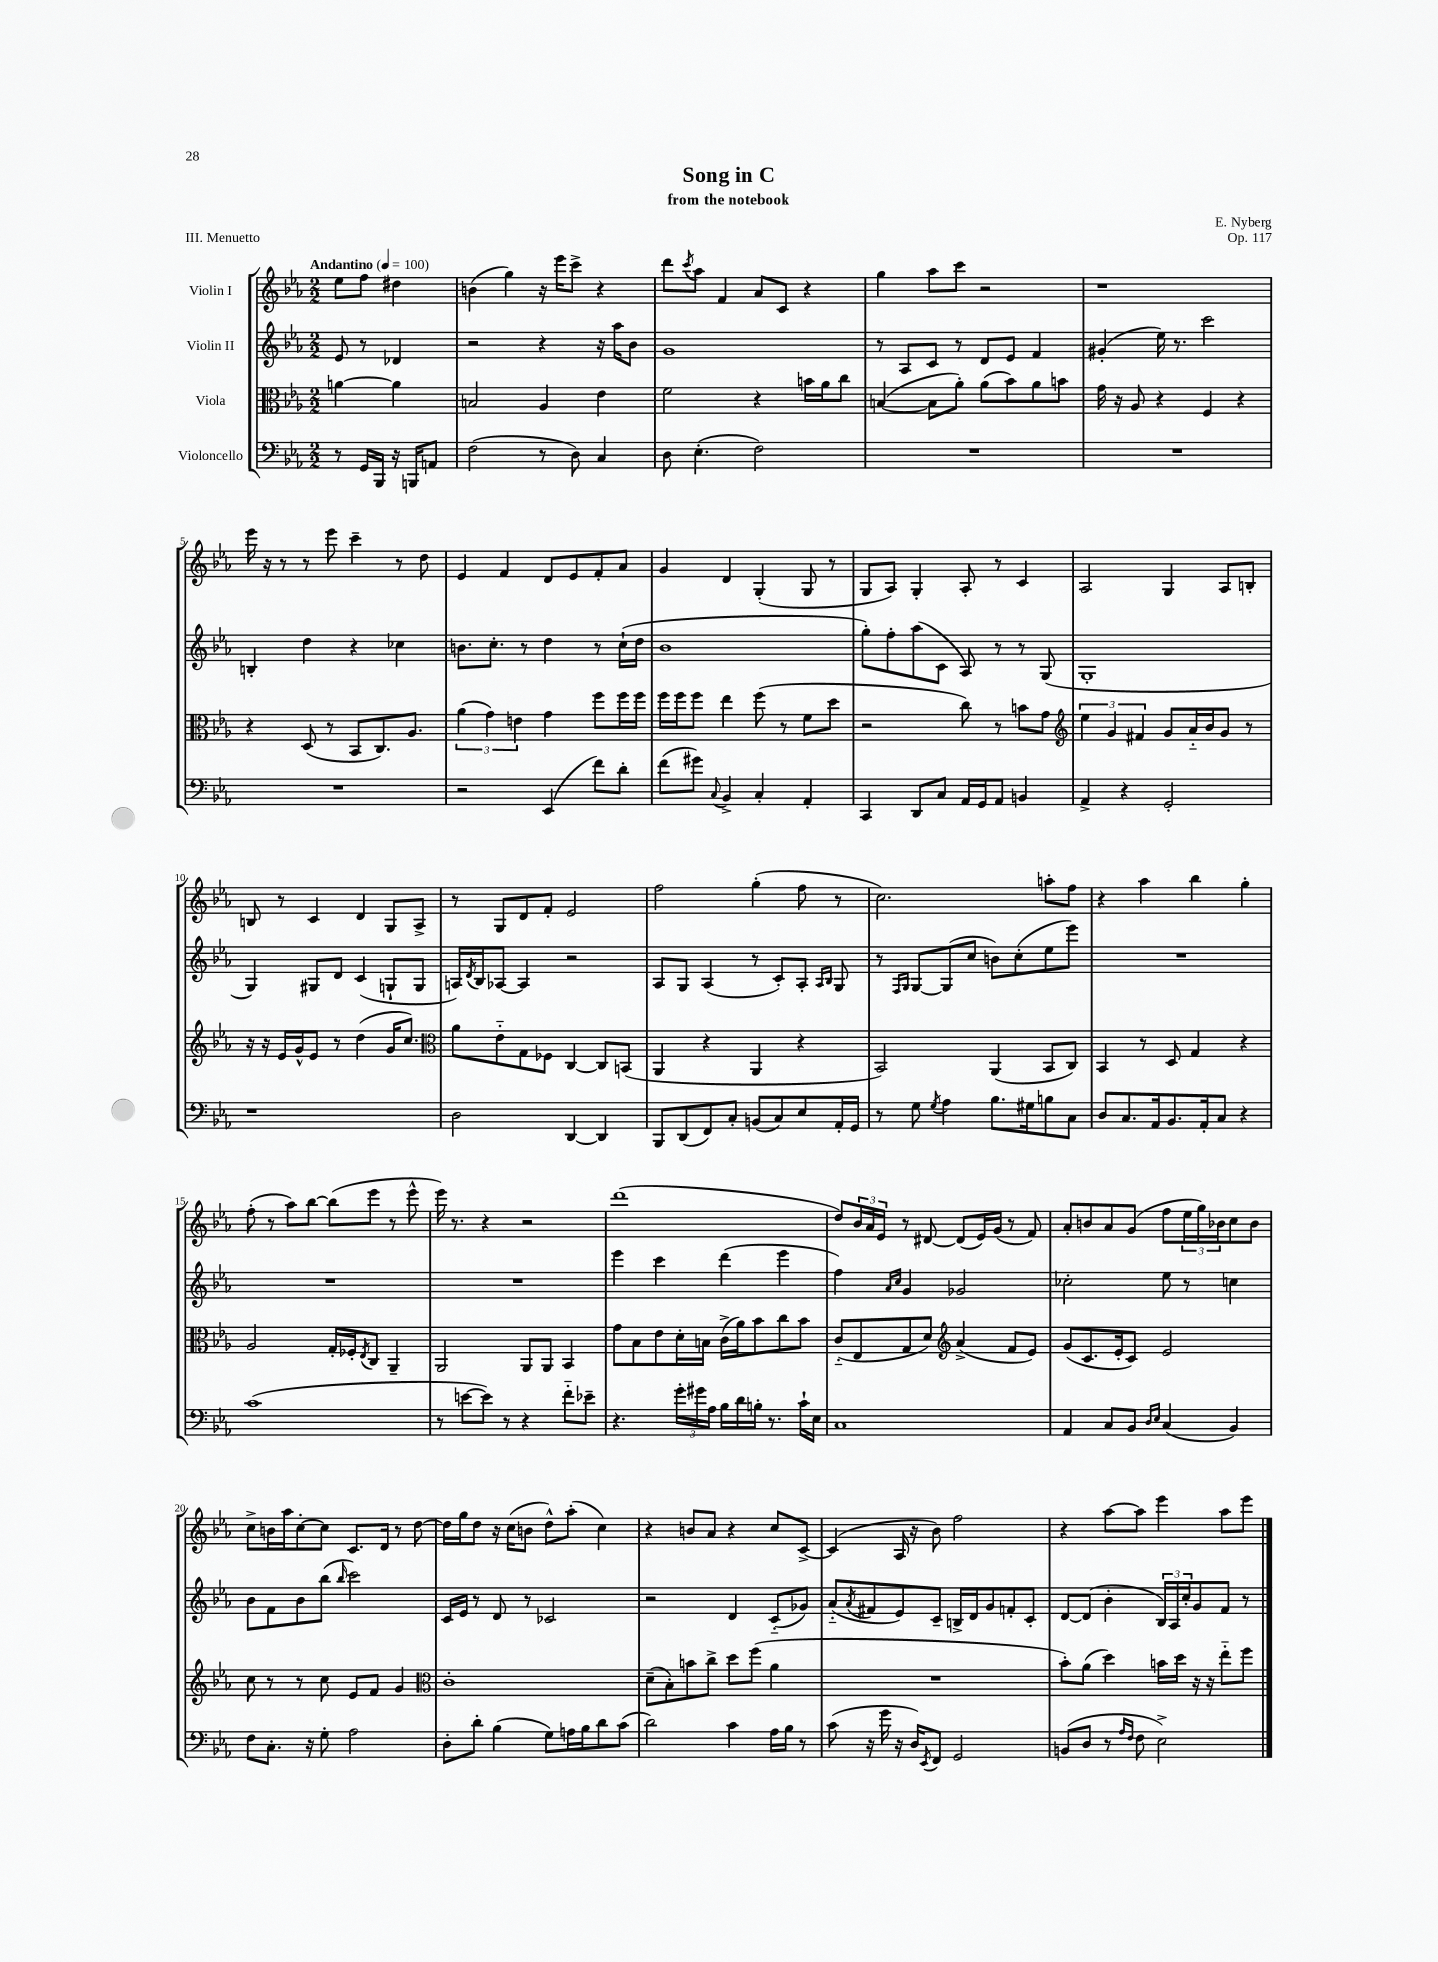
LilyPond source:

\header { title = "Song in C" composer = "E. Nyberg" subtitle = "from the notebook" opus = "Op. 117" piece = "III. Menuetto" }
<<
\new StaffGroup <<
\new Staff = "s0" \with { instrumentName = "Violin I" } {
    \clef treble \key ees \major \numericTimeSignature \time 2/2 \partial 2 \tempo "Andantino" 4 = 100
    ees''8 f''8 dis''4 |
    b'4( g''4) r16 ees'''16 c'''8-> r4 |
    d'''8 \acciaccatura { c'''8 } aes''8 f'4 aes'8 c'8 r4 |
    g''4 aes''8 c'''8 r2 |
    r1 |
    ees'''16 r16 r8 r8 ees'''8 c'''4-- r8 d''8 |
    ees'4 f'4 d'8 ees'8 f'8-. aes'8 |
    g'4 d'4 g4-.( g8 r8 |
    g8 aes8) g4-. aes8-. r8 c'4 |
    aes2 g4 aes8 b8-. |
    b8 r8 c'4 d'4 g8 aes8-> |
    r8 g8 d'8 f'8-. ees'2 |
    f''2 g''4-.( f''8 r8 |
    c''2.) a''8-. f''8 |
    r4 aes''4 bes''4 g''4-. |
    f''8-.( r8 aes''8) bes''8~ bes''8( ees'''8 r8 ees'''8-^ |
    ees'''16) r8. r4 r2 |
    d'''1( |
    d''8) \tuplet 3/2 { bes'16 aes'16 ees'16 } r8 dis'8~ dis'8( ees'16) g'16( r8 f'8) |
    aes'8-. b'8 aes'8 g'8( f''8 \tuplet 3/2 { ees''16 g''16) bes'16 } c''8 bes'8 |
    c''8-> b'16 aes''16 c''8~-. c''8 c'8. d'16 r8 d''8~ |
    d''16 g''16 d''8 r16 c''16( b'8 d''8-^) aes''8-.( c''4) |
    r4 b'8 aes'8 r4 c''8 c'8~-> |
    c'4( aes16 r16 bes'8) f''2 |
    r4 aes''8~ aes''8 ees'''4 aes''8 ees'''8 \bar "|." |
}
\new Staff = "s1" \with { instrumentName = "Violin II" } {
    \clef treble \key ees \major \numericTimeSignature \time 2/2 \partial 2
    ees'8 r8 des'4 |
    r2 r4 r16 aes''16 bes'8 |
    g'1 |
    r8 aes8 c'8 r8 d'8 ees'8 f'4 |
    gis'4-.( ees''16) r8. c'''2 |
    b4-. d''4 r4 ces''4 |
    b'8. c''8.-. r8 d''4 r8 c''16-!( d''16 |
    bes'1 |
    g''8-.) f''8-. aes''8( c'8 aes8) r8 r8 g8( |
    g1-. |
    g4) gis8 d'8 c'4( g8-! g8 |
    a16) \acciaccatura { d'8 } bes16 aes8~ aes4 r2 |
    aes8 g8 aes4( r8 c'8-.) aes8-. \grace { aes16 bes16 } g8 |
    r8 \grace { f16 g16 } g8~ g8( c''8 b'8) c''8-.( ees''8 ees'''8) |
    R1 |
    R1 |
    R1 |
    ees'''4 c'''4 d'''4( ees'''4 |
    f''4) \grace { aes'16 c''16 } g'4 ges'2 |
    ces''2-. ees''8 r8 c''4 |
    bes'8 f'8 bes'8 bes''8( \grace { bes''16 } c'''2) |
    c'16 ees'16 r8 d'8 r8 ces'2 |
    r2 d'4 c'8-_( ges'8) |
    aes'8-_( \acciaccatura { aes'8 } fis'8 ees'8) c'8-- b16-> d'16 g'8 f'8-. c'8-. |
    d'8~ d'8( bes'4-. \tuplet 3/2 { bes16) aes16 c''16-. } g'8 f'8 r8 \bar "|." |
}
\new Staff = "s2" \with { instrumentName = "Viola" } {
    \clef alto \key ees \major \numericTimeSignature \time 2/2 \partial 2
    a'4~ a'4 |
    b2 aes4 ees'4 |
    f'2 r4 b'16 aes'16 c''8 |
    b4~( b8 aes'8-.) aes'8( bes'8) aes'8 b'8 |
    g'16 r16 aes8 r4 f4 r4 |
    r4 d8( r8 bes,8 c8.) aes8. |
    \tuplet 3/2 { aes'4( g'4) e'4 } g'4 f''8 f''16 f''16 |
    f''16 f''16 f''8 ees''4 f''8( r8 f'8 d''8 |
    r2 c''8) r8 b'8 g'8 |
    \clef treble \tuplet 3/2 { ees''4 g'4 fis'4 } g'8 aes'16-_ bes'16 g'8 r8 |
    r16 r16 ees'16 g'16-^ ees'8 r8 d''4( g'16 c''8.) |
    \clef alto aes'8 ees'8-_ g8 fes8 c4~ c8 b,8( |
    aes,4 r4 aes,4 r4 |
    bes,2) aes,4( bes,8 c8) |
    bes,4 r8 d8 g4 r4 |
    aes2 g16-. fes16-. \acciaccatura { ees8 } c8 aes,4-- |
    aes,2 aes,8 aes,8 bes,4 |
    g'8 bes8 ees'8 d'16-. b16 c'16->( aes'16) bes'8 c''8 bes'8 |
    c'8-_( ees8 g8 d'8) \clef treble aes'4->( f'8 ees'8) |
    g'8( c'8. ees'16-. c'8) ees'2 |
    c''8 r8 r8 c''8 ees'8 f'8 g'4 |
    \clef alto c'1-. |
    d'8--( bes8-.) b'8 c''8-> d''8 f''8( aes'4 |
    R1 |
    bes'8-.) aes'8( d''4) b'16 d''16 r16 r16 ees''8-_ f''8 \bar "|." |
}
\new Staff = "s3" \with { instrumentName = "Violoncello" } {
    \clef bass \key ees \major \numericTimeSignature \time 2/2 \partial 2
    r8 g,16 bes,,16 r16 b,,16 a,8 |
    f2( r8 d8) c4 |
    d8 ees4.-.( f2) |
    R1 |
    R1 |
    R1 |
    r2 ees,4( f'8) d'8-. |
    f'8( gis'8) \appoggiatura { c8 } bes,4-> c4-. aes,4-. |
    c,4 d,8 c8 aes,16 g,16 aes,8 b,4 |
    aes,4-> r4 g,2-. |
    r1 |
    d2 d,4~ d,4 |
    bes,,8 d,8( f,8) c8-. b,8( c8) ees8 aes,16-. g,16 |
    r8 g8 \acciaccatura { g8 } aes4 bes8. gis16 b8 c8 |
    d8 c8. aes,16 bes,8. aes,16-. c8 r4 |
    c'1( |
    r8 e'8~ e'8) r8 r4 f'8-_ ees'8-- |
    r4. \tuplet 3/2 { g'16-. gis'16 aes16 } bes16 d'16 b16-. r8. c'16-! ees16 |
    c1 |
    aes,4 c8 bes,8 \grace { d16 ees16 } c4( bes,4) |
    f8 c8.-. r16 g8-. aes2 |
    d8-. d'8-. bes4( g8) a16 bes16 d'8 c'8( |
    d'2) c'4 aes16 bes16 r8 |
    c'8( r16 g'16 r16 d16) \acciaccatura { ees,8 } f,8 g,2 |
    b,8( d8 r8 \grace { aes16 f16 } f8 ees2->) \bar "|." |
}
>>
>>
